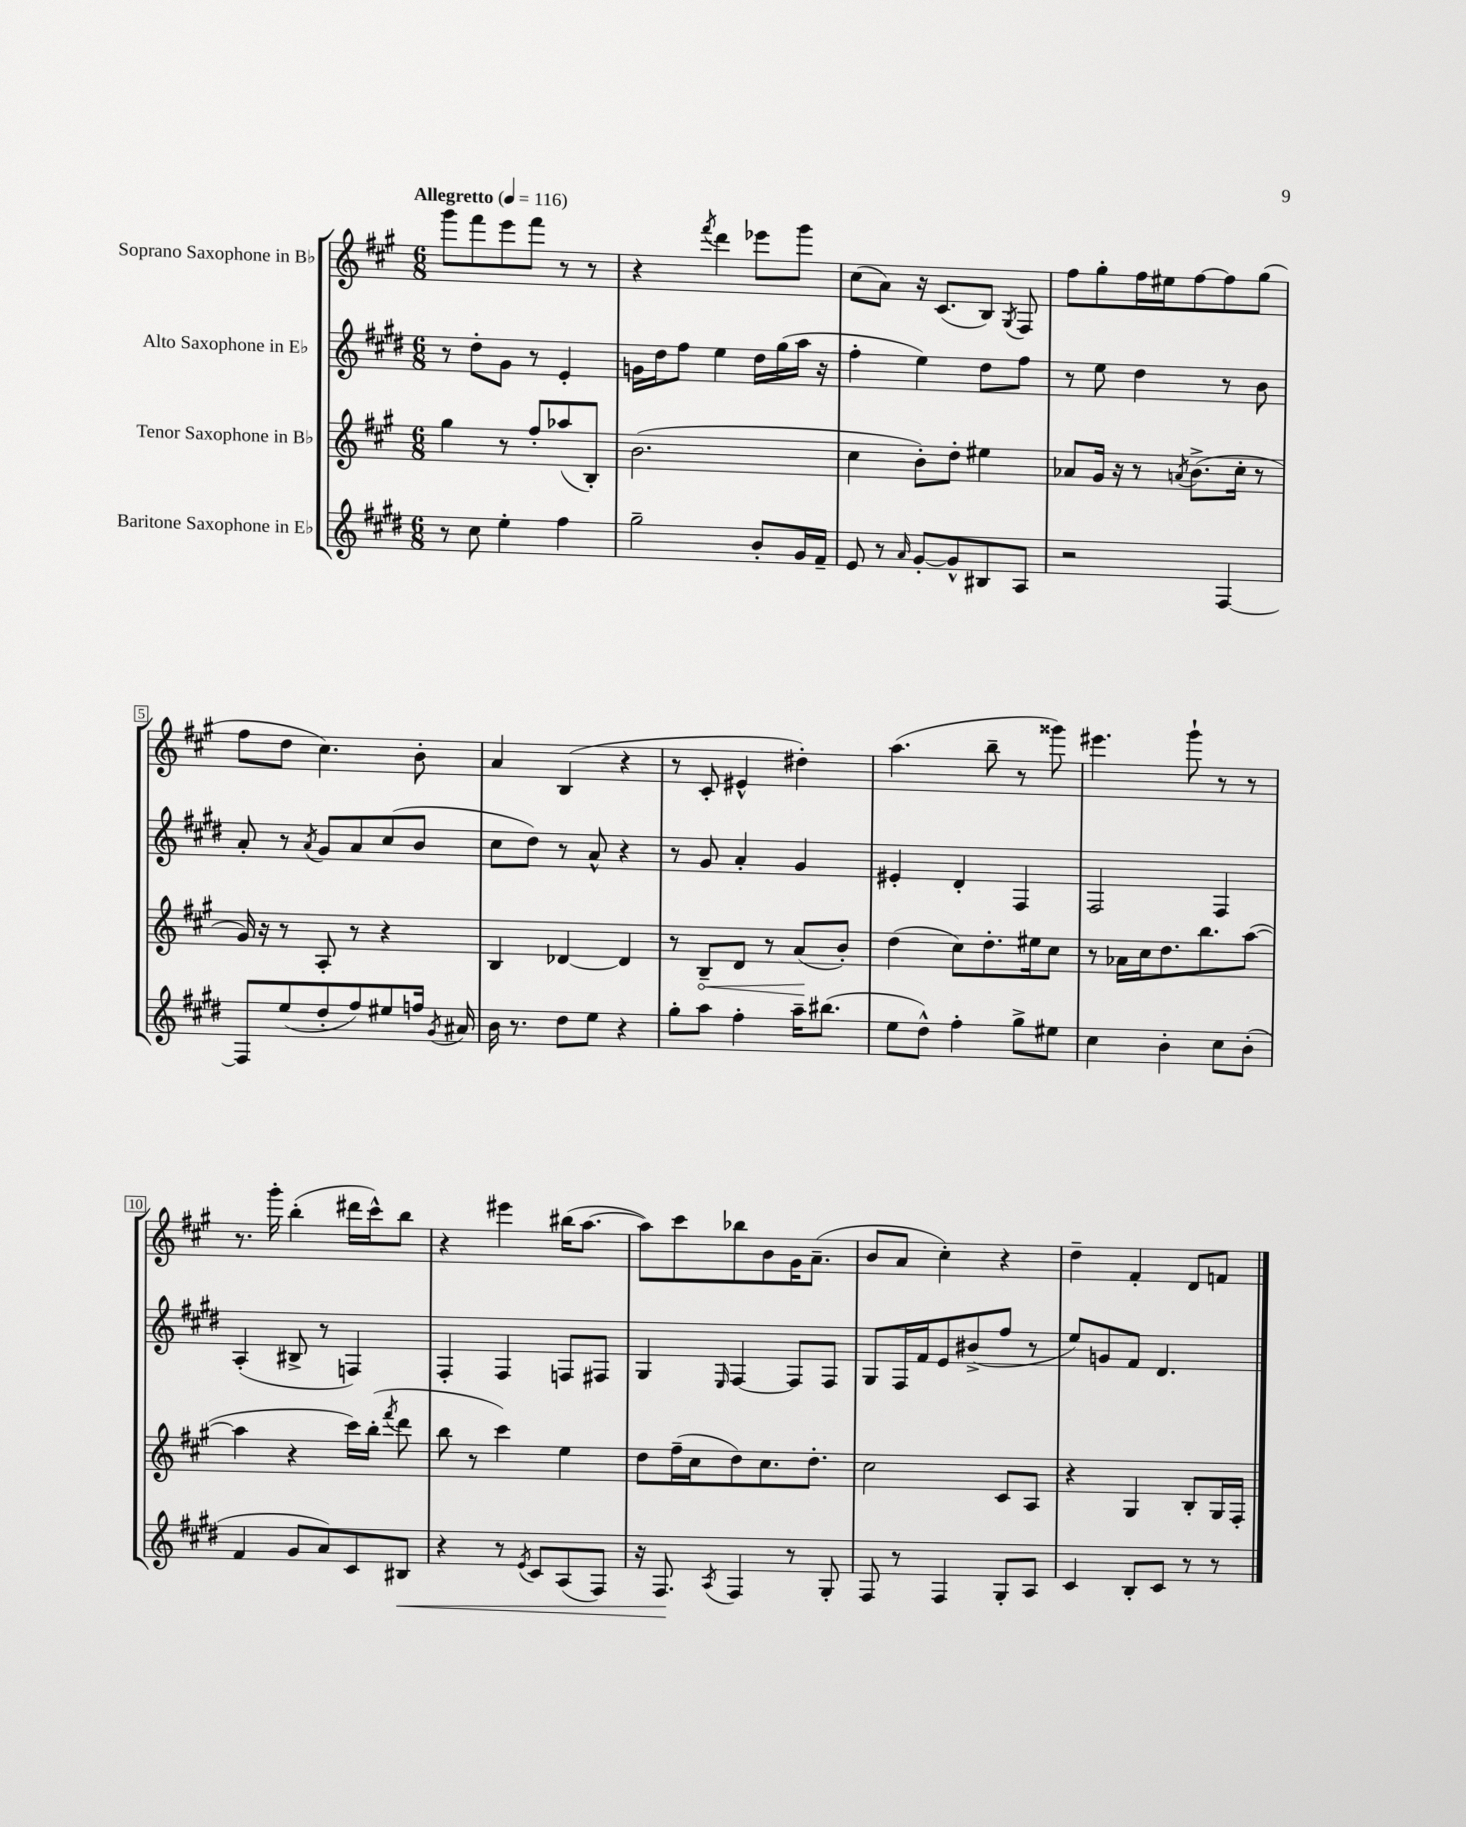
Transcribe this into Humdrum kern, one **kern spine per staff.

**kern	**dynam	**kern	**dynam	**kern	**kern
*part4	*part4	*part3	*part3	*part2	*part1
*staff4	*staff4	*staff3	*staff3	*staff2	*staff1
*I"Baritone Saxophone in E♭	*	*I"Tenor Saxophone in B♭	*	*I"Alto Saxophone in E♭	*I"Soprano Saxophone in B♭
*clefG2	*	*clefG2	*	*clefG2	*clefG2
*k[f#c#g#d#]	*	*k[f#c#g#]	*	*k[f#c#g#d#]	*k[f#c#g#]
*M6/8	*	*M6/8	*	*M6/8	*M6/8
*MM116	*	*MM116	*	*MM116	*MM116
=1	=1	=1	=1	=1	=1
!	!	!	!	!	!LO:TX:a:B:t=Allegretto
8r	.	4gg#\	.	8r	8ggg#\L
8cc#\	.	.	.	8dd#'\L	8fff#\
4ee'\	.	8r	.	8g#\J	8eee\
.	.	8ff#'/L	.	8r	8fff#\J
4ff#\	.	(8aa-X/	.	4e'/	8r
.	.	8B'/J)	.	.	8r
=2	=2	=2	=2	=2	=2
2gg#~\	.	(2.b\	.	16gn\LL	4r
.	.	.	.	16dd#\J	.
.	.	.	.	8ff#\J	.
.	.	.	.	.	8qfff#/
.	.	.	.	4ee\	4ddd\
8b'/L	.	.	.	16dd#\LL	8eee-X\L
.	.	.	.	(16gg#\	.
16g#/L	.	.	.	16aa\JJ	8ggg#\J
16f#~/JJ	.	.	.	16r	.
=3	=3	=3	=3	=3	=3
8e/	.	4cc#\	.	4ff#'\	(8cc#\L
8r	.	.	.	.	8a\J)
16qqa/	.	.	.	.	.
[8g#'/L	.	8b'\L)	.	4ee\)	16r
.	.	.	.	.	(8.c#/L
8g#^^/]	.	8dd'\J	.	.	.
8B#X/	.	4ee#X\	.	8dd#\L	8B/J)
.	.	.	.	.	8qG#/
8A/J	.	.	.	8ff#\J	8F#/
=4	=4	=4	=4	=4	=4
2r	.	8a-X/L	.	8r	8ff#\L
.	.	16g#/Jk	.	8ee\	8gg#'\
.	.	16r	.	.	.
.	.	8r	.	4dd#\	16ff#\L
.	.	.	.	.	16ee#X\J
.	.	8qan/	.	.	.
.	.	(8.b^\L	.	.	[8ff#\
[4F#/	.	.	.	8r	8ff#\]
.	.	16cc#'\Jk	.	.	.
.	.	8r	.	8b\	(8gg#\J
!!LO:LB:g=z
=5	=5	=5	=5	=5	=5
8F#/L]	.	16g#/)	.	8a'/	8ff#\L
.	.	16r	.	.	.
(8ee/	.	8r	.	8r	8dd\J
.	.	.	.	8qa/	.
8dd#'/	.	8A'/	.	8g#/L	4.cc#\)
8ff#/)	.	8r	.	8a/	.
8ee#X/	.	4r	.	(8cc#/	.
16ffn/Jk	.	.	.	8b/J	8b'\
8qg#/	.	.	.	.	.
16a#X/	.	.	.	.	.
=6	=6	=6	=6	=6	=6
16b\	.	4B/	.	8cc#\L	4a/
8.r	.	.	.	.	.
.	.	.	.	8dd#\J)	.
8dd#\L	.	[4d-X/	.	8r	(4B/
8ee\J	.	.	.	8a^^/	.
4r	.	4d-/]	.	4r	4r
=7	=7	=7	=7	=7	=7
8gg#'\L	.	8r	.	8r	8r
!	!	!	!LO:HP:b	!	!
8aa\J	.	8B~/L	<	8g#/	8c#'/
4ff#'\	.	8d/J	.	4a'/	4e#X^^/
.	.	8r	.	.	.
16aa~\KL	.	(8a/L	.	4g#/	4dd#X'\)
(8.bb#X\J	.	.	.	.	.
.	.	8b'/J)	[	.	.
=8	=8	=8	=8	=8	=8
8ee\L	.	(4dd\	.	4e#X'/	(4.aa\
8dd#^^\J)	.	.	.	.	.
4ff#'\	.	8cc#\L)	.	4d#'/	.
.	.	8.dd'\	.	.	8bb~\
8gg#^\L	.	.	.	4F#/	8r
.	.	16ee#X\k	.	.	.
8ee#X\J	.	8cc#\J	.	.	8ggg##X\)
=9	=9	=9	=9	=9	=9
4cc#\	.	8r	.	2F#/	4.eee#X\
.	.	16a-X\LL	.	.	.
.	.	16cc#\J	.	.	.
4b'\	.	8.dd\	.	.	.
.	.	.	.	.	8ggg#`\
.	.	8.bb\	.	.	.
8cc#\L	.	.	.	4F#/	8r
(8b'\J	.	([8aa\J	.	.	8r
!!LO:LB:g=z
=10	=10	=10	=10	=10	=10
4f#/	.	4aa\]	.	(4A'/	8.r
.	.	.	.	.	16ggg#'\
8g#/L	.	4r	.	8B#X^/	(4bb'\
8a/)	.	.	.	8r	.
8c#/	.	16ccc#\LL)	.	4Fn/)	16ddd#X\LL
.	.	(16bb'\JJ	.	.	16ccc#^^\J)
.	.	8qfff#/	.	.	.
!	!LO:HP:b	!	!	!	!
8B#X/J	<	8ddd\	.	.	8bb\J
=11	=11	=11	=11	=11	=11
4r	.	8bb\	.	4F#'/	4r
.	.	8r	.	.	.
8r	.	4ccc#\)	.	4F#/	4eee#X\
8qe/	.	.	.	.	.
8c#/L	.	.	.	.	.
(8A/	.	4ee\	.	8Fn/L	(16bb#X\KL
.	.	.	.	.	[8.aa\J
8F#/J)	.	.	.	8F#X/J	.
=12	=12	=12	=12	=12	=12
16r	.	8dd\L	.	4G#/	8aa\L])
8.F#/	.	.	.	.	.
.	.	(16ff#~\L	.	.	8ccc#\
.	.	16cc#\J	.	.	.
8qA/	.	.	.	16qqE/	.
4F#/	[	8dd\)	.	[4F#/	8bb-X\
.	.	8.cc#\	.	.	8b\
8r	.	.	.	8F#/L]	16g#\K
.	.	8.dd'\J	.	.	(8.a~\J
8G#'/	.	.	.	8F#/J	.
=13	=13	=13	=13	=13	=13
8F#/	.	2cc#\	.	8G#/L	8b/L
8r	.	.	.	16F#/L	8a/J
.	.	.	.	16f#/J	.
4F#/	.	.	.	8e/	4cc#'\)
.	.	.	.	(8b#X^/	.
8G#'/L	.	8c#/L	.	8ff#/J	4r
8A/J	.	8A/J	.	8r	.
=14	=14	=14	=14	=14	=14
4c#/	.	4r	.	8ee/L)	4dd~\
.	.	.	.	8gn/	.
8B'/L	.	4G#/	.	8f#/J	4f#'/
8c#/J	.	.	.	4.d#/	.
8r	.	8B'/L	.	.	8d/L
8r	.	16G#/L	.	.	8fn/J
.	.	16F#'/JJ	.	.	.
==	==	==	==	==	==
*-	*-	*-	*-	*-	*-
